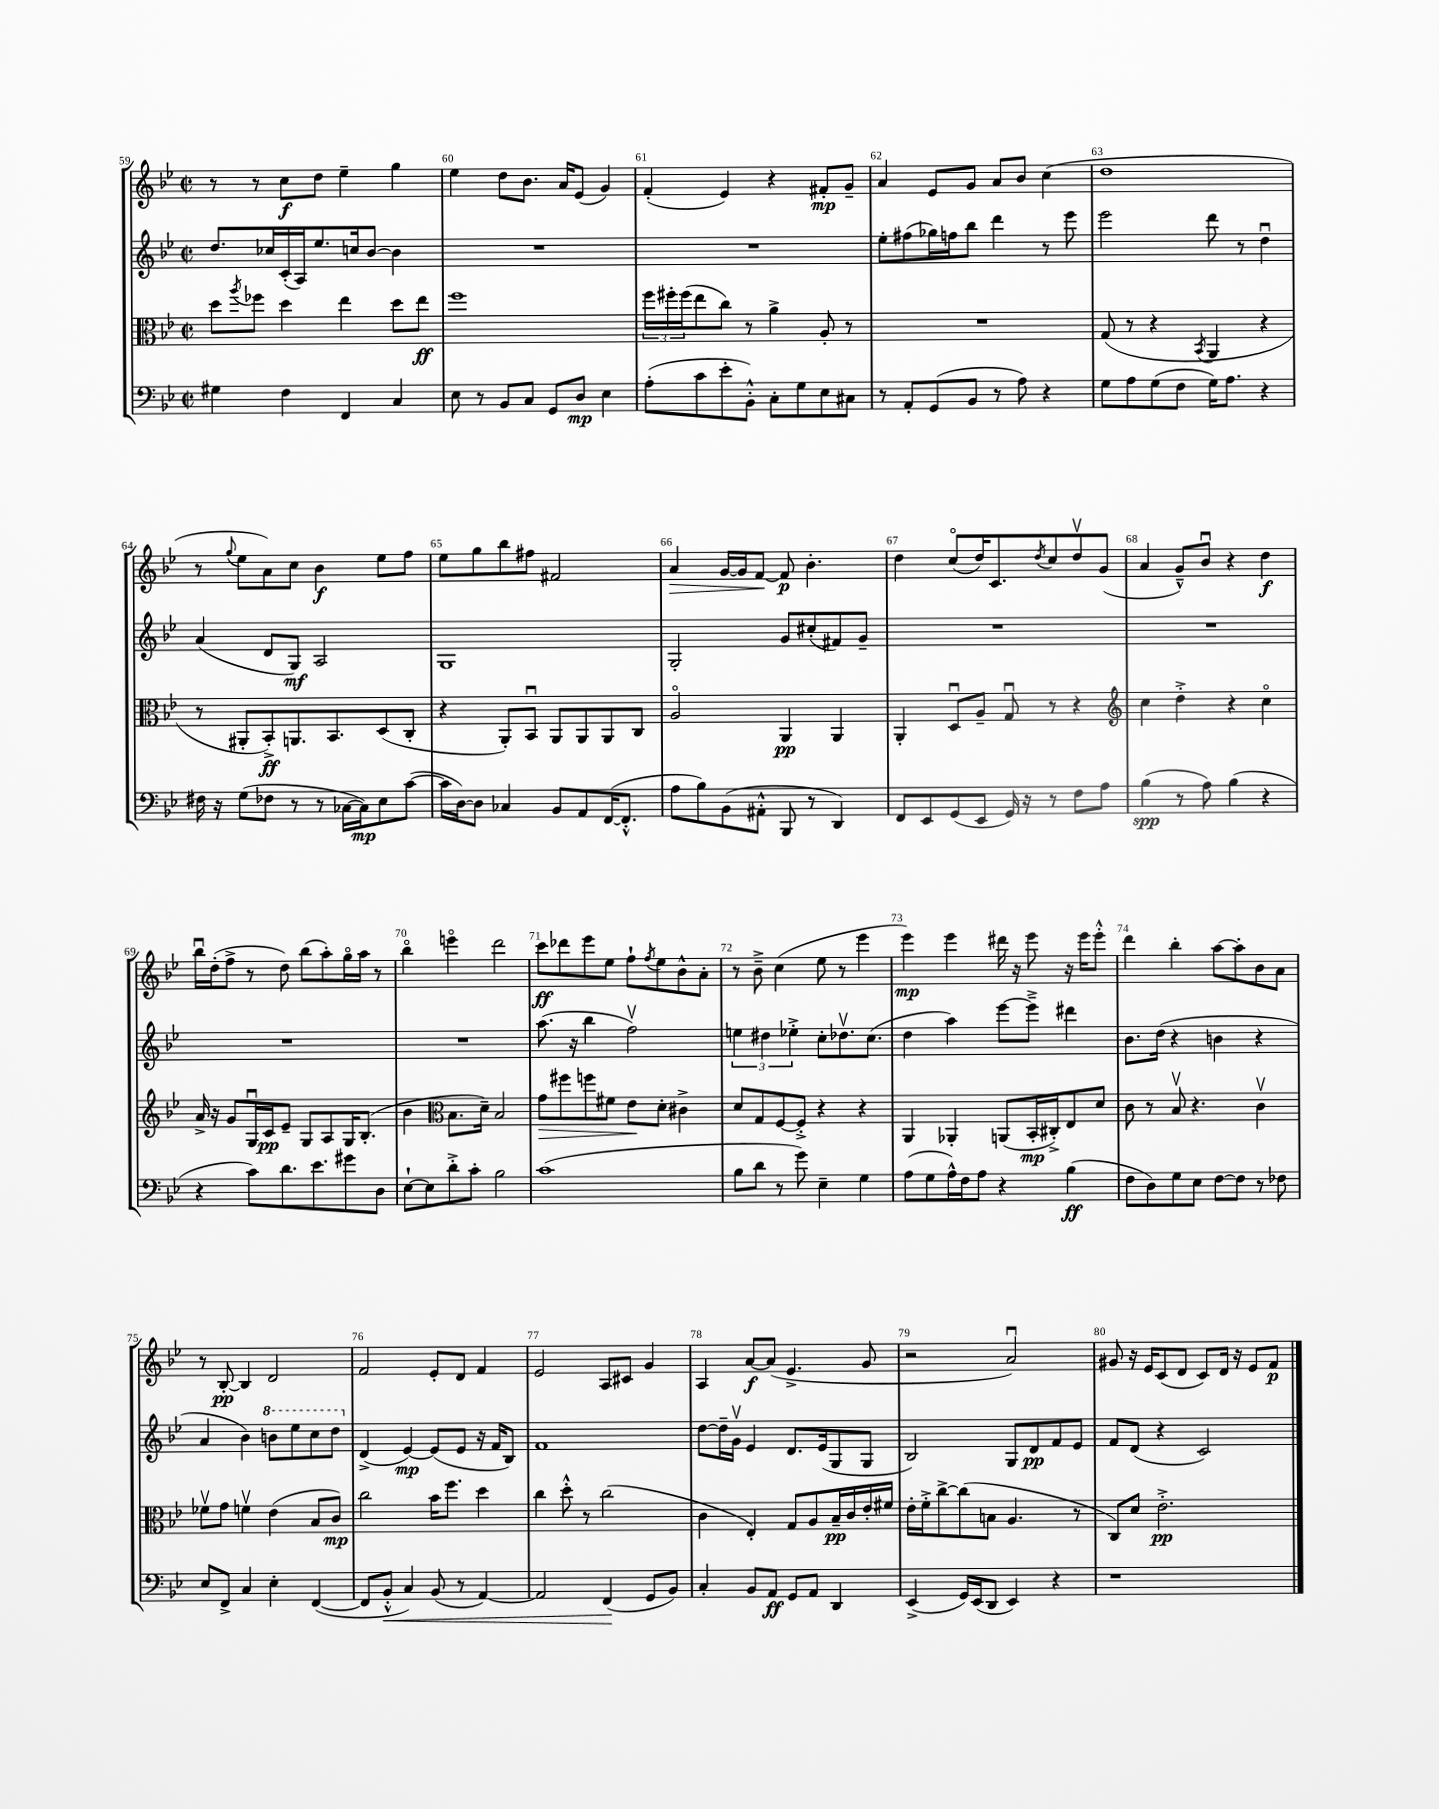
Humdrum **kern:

**kern	**kern	**kern	**kern
*staff4	*staff3	*staff2	*staff1
*clefF4	*clefC3	*clefG2	*clefG2
*k[b-e-]	*k[b-e-]	*k[b-e-]	*k[b-e-]
*M2/2	*M2/2	*M2/2	*M2/2
*met(c|)	*met(c|)	*met(c|)	*met(c|)
4G#\	8dd\L	8.dd/L	8r
.	8qaa/	.	.
.	8ff-\J	.	8r
.	.	16cc-/L	.
4F\	4dd\	(16c'/	8cc\L
.	.	16A/J)	.
.	.	8.ee-/	8dd\J
4FF/	4ee-\	.	4ee-~\
.	.	16cc/k	.
.	.	[8b-/J	.
4C/	8dd\L	4b-\]	4gg\
.	8ee-\J	.	.
=	=	=	=
8E-\	1ff	1r	4ee-\
8r	.	.	.
8BB-/L	.	.	8dd\L
8C/J	.	.	8.b-\J
8GG/L	.	.	.
.	.	.	16a/LK
8D/J	.	.	(8e-/J
4E-\	.	.	4g/)
=	=	=	=
(8A'\L	24ff\LL	1r	(4f'/
.	24ff#'\	.	.
.	(24ff#\J	.	.
8c\	8ee-\	.	.
8e-'\	8cc\J)	.	4e-/)
8BB-'^^\J)	8r	.	.
8C'\L	4a^\	.	4r
8G\	.	.	.
8E-\	8A'/	.	8f#'/L
8C#\J	8r	.	8g~/J
=	=	=	=
8r	1r	8ee-'\L	4a/
8AA'/L	.	(8ff#\	.
(8GG/	.	16gg-\L)	8e-/L
.	.	16ff\J	.
8BB-/J	.	8bb-\J	8g/J
8r	.	4ddd\	8a/L
8A\)	.	.	8b-/J
4r	.	8r	(4cc\
.	.	8eee-\	.
=	=	=	=
8G\L	(8G/	2eee-\	1dd
8A\	8r	.	.
(8G\	4r	.	.
8F\J	.	.	.
.	8qBB-/	.	.
16G\LK)	4AA/	8ddd\	.
8.A\J	.	.	.
.	.	8r	.
4r	4r	4ddu\	.
=	=	=	=
16F#\	8r	(4a/	8r
16r	.	.	.
.	.	.	8qqgg/
(8G\L	8AA#'/L	.	8ee-\L
8F-\J	8BB-'^/)	8d/L	8a\)
8r	8.AA/	8G/J)	8cc\J
8r	.	2A/	4b-\
.	8.BB-/	.	.
[16C-\LL	.	.	.
16C-\]J)	.	.	.
8E-\	(8D/	.	8ee-\L
([8c\J	8C'/J	.	8ff\J
=	=	=	=
16c\]LL	4r	1G	8ee-\L
[16D\J)	.	.	.
8D\]J	.	.	8gg\
4C-/	8AA'/L)	.	8bb-\
.	8BB-u/J	.	8ff#\J
8BB-/L	8AA/L	.	2f#/
8AA/	8AA/	.	.
([16FF/K	8AA/	.	.
8.FF'^^/]J	.	.	.
.	8C/J	.	.
=	=	=	=
8A\L	2Ao/	2G'/	4a/
8B-\)	.	.	.
(8BB-\	.	.	[16g/LL
.	.	.	16g/]J
8AA#'^^\J	.	.	[8f/J
8BBB-/	4AA/	8g/L	8f/]
8r	.	(8cc#'/	4.b-'\
4DD/)	4AA/	8f#/)	.
.	.	8g~/J	.
=	=	=	=
8FF/L	4AA'/	1r	4dd\
8EE-/	.	.	.
(8GG/	8Du/L	.	(8cco/L
8EE-/J	8A~/J	.	16dd/K)
.	.	.	8.c/
16GG/)	8Gu/	.	.
16r	.	.	.
.	.	.	8qdd/
8r	8r	.	8cc/
8F\L	4r	.	8ddv/
8A\J	.	.	(8g/J
=	=	=	=
*	*clefG2	*	*
(4B-\	4cc\	1r	4a/
8r	4dd'^\	.	8g~^^/L)
8A\)	.	.	8b-u/J
(4B-\	4r	.	4r
4r	4cco\	.	4dd\
=	=	=	=
4r	16a^/	1r	16bb-u\LL
.	16r	.	(16dd'\J
.	8g/L	.	8ff^\J
8c\L)	16Gu/L	.	8r
.	16c/J	.	.
8.d\	8e-~/J	.	8dd\)
.	8G/L	.	(8bb-\L
8.e-\	.	.	.
.	8A/	.	8aa'\)
8g#\	16G/K	.	16ggo\L
.	(8.B-'/J	.	16aa\JJ
8D\J	.	.	8r
=	=	=	=
[8E-`\L	4b-\	1r	4bb-o\
8E-\]	.	.	.
*	*clefC3	*	*
8d'^\	8.B-\L	.	4eeeo\
8c'\J	.	.	.
.	16d~\Jk)	.	.
2B-\	2B-/	.	2ddd\
=	=	=	=
(1c	8g\L	(8.aa\	8ccc\L
.	8ff#\	.	8ddd-\
.	.	16r	.
.	8ff\	4bb-\	8eee-\
.	8f#\J	.	8ee-\J
.	8e-\L	2ffv\)	8ff`\L
.	.	.	8qff/
.	8d'\J	.	8ee-\
.	4c#^\	.	8b-^^\
.	.	.	8a'\J
=	=	=	=
8B-\L	8d/L	6ee\	8r
8d\J	8G/	.	8b-~^\
.	.	6dd#\	.
8r	[8F/	.	(4cc\
.	.	6ee-'^\	.
8g\)	8F'^/]J	.	.
4E-~\	4r	8cc'\L	8ee-\
.	.	8.dd-v\	8r
4G\	4r	.	4eee-\
.	.	(8.cc\J	.
=	=	=	=
(8A\L	4AA/	4dd\	4eee-\)
8G\	.	.	.
16A^^\L)	4AA-'/	4aa\)	4eee-\
16F\J	.	.	.
8A\J	.	.	.
4r	(8AA/L	[8eee-\L	16ddd#\
.	.	.	16r
.	16BB-'/L	8eee-~^\]J	8eee-\
.	16C#'^/J)	.	.
(4B-\	8E-/	4ddd#\	16r
.	.	.	16eee-\LK
.	8d/J	.	8eee-'^^\J
=	=	=	=
8F\L	8c\	8.b-\L	4ddd\
8D\)	8r	.	.
.	.	(16dd\Jk	.
8G\	8B-v/	4r	4bb-'\
8E-\J	4.r	.	.
[8F\L	.	4b\	[8aa\L
8F\]J	.	.	8aa'\]
8r	4cv\	4r	8b-\
8F-\	.	.	8a\J
=	=	=	=
8E-/L	8f-v\L	4a/	8r
8FF^/J	8g\J	.	[8B-'/
4C/	4fv\	4b-\)	4B-/]
4E-'\	(4e-\	8bb\L	2d/
.	.	8eee-\	.
([4FF/	8B-/L	8ccc\	.
.	8c/J)	8ddd\J	.
=	=	=	=
8FF/]L	2cc\	(4d^/	2f/
8BB-'^^/J	.	.	.
4C/)	.	[4e-/)	.
(8BB-/	16b-\LK	(8e-/]L	8e-'/L
.	8.ff\J	.	.
8r	.	8e-/J	8d/J
[4AA/)	4dd\	16r	4f/
.	.	16f/LK	.
.	.	8B-/J)	.
=	=	=	=
2AA/]	4cc\	1f	2e-/
.	8dd'^^\	.	.
.	8r	.	.
(4FF/	(2cc\	.	8A/L
.	.	.	8c#/J
8GG/L	.	.	4g/
8BB-/J)	.	.	.
=	=	=	=
4C'/	4c\	[8dd\L	4A/
.	.	16dd~\]L	.
.	.	16gv\JJ	.
8BB-/L	4E-'/)	4e-/	[8a/L
8AA/J	.	.	(8a/]J
8GG/L	8G/L	8.d/L	4.e-^/
8AA/J	8A/	.	.
.	.	(16e-/k	.
4DD/	16B-~/L	8G/	.
.	16c/	.	.
.	16e-'/	8G/J	8g/
.	16f#/JJ	.	.
=	=	=	=
(4EE-^/	16e-'\LL	2B-/)	2r
.	16f'^\J	.	.
.	[8cc^\	.	.
16GG/LL)	(8cc\]	.	.
(16EE-/J	.	.	.
8DD/J	8B\J	.	.
4EE-/)	4.A/	8G/L	2au/)
.	.	8d/	.
4r	.	8f/	.
.	8r	8e-/J	.
=	=	=	=
1r	8C/L)	8f/L	8g#/
.	8d/J	(8d/J	16r
.	.	.	16e-/LK
.	2.e-'^\	4r	(8c/
.	.	.	8d/J
.	.	2c/)	8c/L)
.	.	.	16d/Jk
.	.	.	16r
.	.	.	8e-/L
.	.	.	8f/J
==	==	==	==
*-	*-	*-	*-
